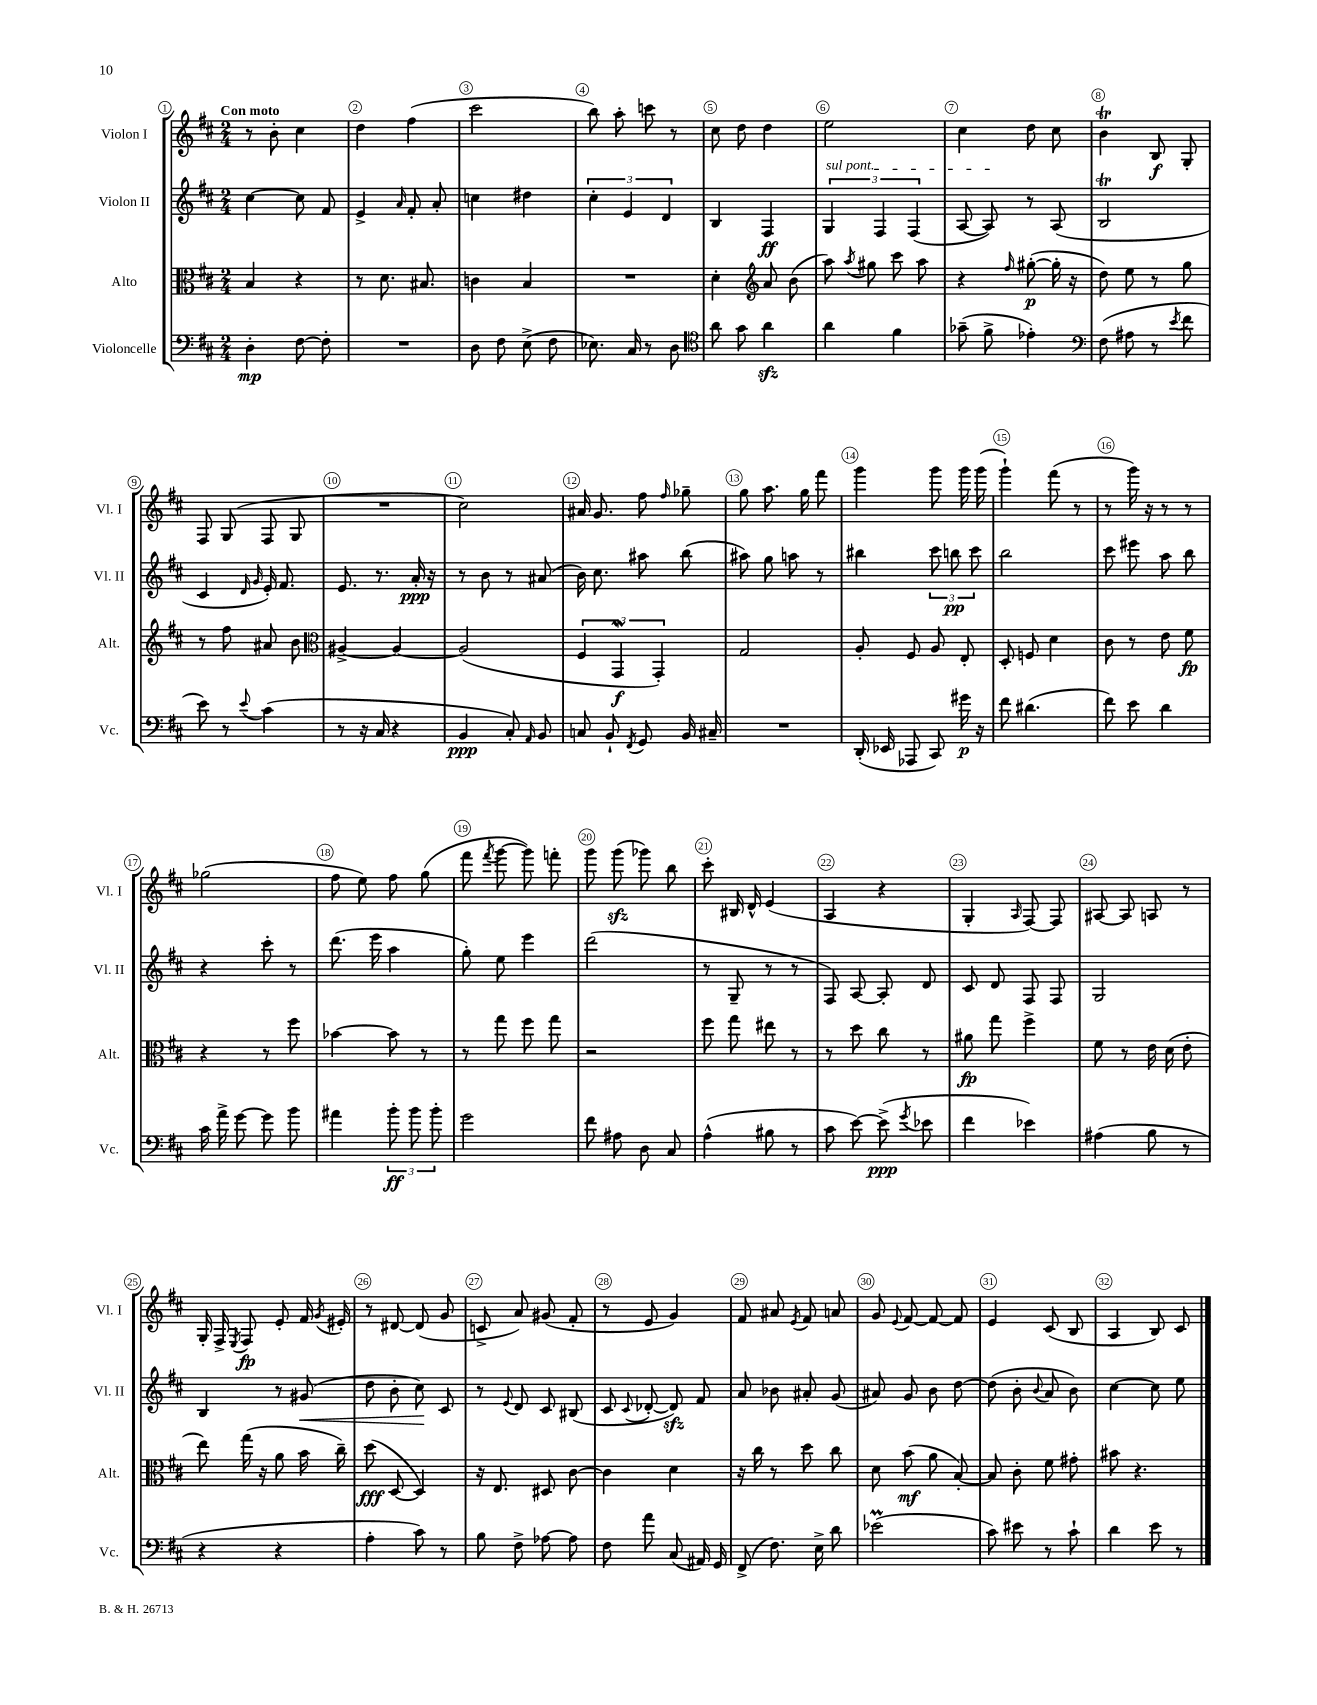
<<
\new StaffGroup <<
\new Staff = "s0" \with { instrumentName = "Violon I" shortInstrumentName = "Vl. I" } {
    \clef treble \key d \major \numericTimeSignature \time 2/4 \tempo "Con moto"
    \autoBeamOff r8 b'8-. cis''4 |
    d''4 fis''4( |
    cis'''2 |
    b''8) a''8-. c'''8 r8 |
    cis''8 d''8 d''4 |
    e''2 |
    cis''4 d''8 cis''8 |
    b'4\trill b8\f g8-. |
    fis8 g8( fis8 g8 |
    R2 |
    cis''2) |
    ais'16 g'8. fis''8 \grace { fis''16 } ges''8-- |
    g''8 a''8. g''16 fis'''8 |
    g'''4 g'''8 g'''16 g'''16( |
    g'''4-!) fis'''8( r8 |
    r8 g'''16) r16 r8 r8 |
    ges''2( |
    fis''8 e''8) fis''8 g''8( |
    fis'''8 \acciaccatura { fis'''8 } g'''8~ g'''8) f'''8-. |
    g'''8 g'''8\sfz( ges'''8) b''8 |
    cis'''8-. bis16 d'16-^ e'4( |
    a4 r4 |
    g4-. \grace { a16 } fis8~) fis8 |
    ais8~ ais8 a8 r8 |
    g16-. fis16-> \acciaccatura { e8 } fis8\fp e'8-. fis'16 \acciaccatura { g'8 } eis'16-. |
    r8 dis'8~ dis'8( g'8 |
    c'8-> a'8) gis'8( fis'8-. |
    r8 e'8 g'4) |
    fis'8 ais'8 \acciaccatura { e'8 } fis'8 a'8 |
    g'8 \appoggiatura { e'8 } fis'8~ fis'8~ fis'8 |
    e'4 cis'8( b8 |
    a4 b8) cis'8 \bar "|." |
}
\new Staff = "s1" \with { instrumentName = "Violon II" shortInstrumentName = "Vl. II" } {
    \clef treble \key d \major \numericTimeSignature \time 2/4
    \autoBeamOff cis''4~ cis''8 fis'8 |
    e'4-> \grace { a'16 } fis'8-. a'8-. |
    c''4 dis''4 |
    \tuplet 3/2 { cis''4-. e'4 d'4 } |
    b4 fis4\ff |
    \tuplet 3/2 { \once \override TextSpanner.bound-details.left.text = \markup { \italic "sul pont." } g4\startTextSpan fis4 fis4( } |
    a8~ a8\stopTextSpan) r8 a8( |
    b2\trill |
    cis'4 \grace { d'16 g'16 } e'16-.) fis'8. |
    e'8. r8. a'16-.\ppp r16 |
    r8 b'8 r8 ais'8( |
    b'16) cis''8. ais''8 b''8( |
    ais''8) g''8 a''8 r8 |
    bis''4 \tuplet 3/2 { cis'''8 b''8\pp cis'''8 } |
    b''2 |
    cis'''8 eis'''8 a''8 b''8 |
    r4 cis'''8-. r8 |
    d'''8.( e'''16 a''4 |
    g''8-.) e''8 e'''4 |
    d'''2( |
    r8 g8-- r8 r8 |
    fis8) a8~ a8-. d'8 |
    cis'8 d'8 fis8 fis8 |
    g2 |
    b4 r8 gis'8\<( |
    d''8 b'8-. cis''8\!) cis'8 |
    r8 \appoggiatura { e'8 } d'8 cis'8 bis8( |
    cis'8 \appoggiatura { cis'8 } des'8~-. des'8\sfz) fis'8 |
    a'8 bes'8 ais'8-. g'8( |
    ais'8) g'8 b'8 d''8~ |
    d''8( b'8-. \appoggiatura { b'8 } a'8 b'8) |
    cis''4~ cis''8 e''8 \bar "|." |
}
\new Staff = "s2" \with { instrumentName = "Alto" shortInstrumentName = "Alt." } {
    \clef alto \key d \major \numericTimeSignature \time 2/4
    \autoBeamOff b4 r4 |
    r8 d'8. bis8. |
    c'4 b4 |
    R2 |
    d'4-. \clef treble a'8 b'8( |
    a''8) \acciaccatura { a''8 } gis''8 cis'''8 a''8 |
    r4 \grace { fis''16 } gis''8~-.\p( gis''16-. r16 |
    d''8) e''8 r8 g''8 |
    r8 fis''8 ais'8 b'8 |
    \clef alto ais4~-> ais4~ |
    ais2( |
    \tuplet 3/2 { fis4 g,4\mordent\f g,4-.) } |
    g2 |
    a8-. fis8 a8 e8-. |
    d8-. f8 d'4 |
    cis'8 r8 e'8 fis'8\fp |
    r4 r8 fis''8 |
    bes'4~ bes'8 r8 |
    r8 g''8 fis''8 g''8 |
    r2 |
    fis''8 g''8 eis''8 r8 |
    r8 d''8 cis''8 r8 |
    ais'8\fp g''8 fis''4-> |
    fis'8 r8 e'16 d'16( e'8-. |
    e''8) g''16( r16 a'8 b'16 cis''16--) |
    d''8\fff( d8~ d4) |
    r16 e8. dis8 cis'8~ |
    cis'4 d'4 |
    r16 cis''16 r8 d''8 cis''8 |
    d'8 b'8\mf( a'8 b8~-.) |
    b8 cis'8-. fis'8 gis'8-. |
    bis'8 r4. \bar "|." |
}
\new Staff = "s3" \with { instrumentName = "Violoncelle" shortInstrumentName = "Vc." } {
    \clef bass \key d \major \numericTimeSignature \time 2/4
    \autoBeamOff d4-.\mp fis8~ fis8-. |
    R2 |
    d8 fis8 e8->( fis8 |
    ees8.) cis16 r8 d8 |
    \clef tenor a'8 g'8 a'4\sfz |
    a'4 fis'4 |
    ges'8--( fis'8-> ees'4-.) |
    \clef bass fis8( ais8 r8 \acciaccatura { e'8 } fis'8 |
    e'8) r8 \appoggiatura { e'8 } cis'4( |
    r8 r16 cis16 r4 |
    b,4\ppp cis8-.) \grace { a,16 } b,8 |
    c8 b,8-! \acciaccatura { fis,8 } g,8 b,16 cis16-- |
    R2 |
    d,16-.( ees,16 aes,,8 cis,8) gis'16\p r16 |
    fis'8 dis'4.( |
    fis'8) e'8 d'4 |
    cis'16 a'16-> g'8~ g'8 b'8 |
    ais'4 \tuplet 3/2 { b'8-.\ff b'8 b'8-. } |
    g'2 |
    fis'8 ais8 d8 cis8 |
    a4-^( bis8 r8 |
    cis'8 e'8~) e'8->\ppp( \acciaccatura { g'8 } ees'8 |
    fis'4 ees'4) |
    ais4( b8 r8 |
    r4 r4 |
    a4-. cis'8) r8 |
    b8 fis8-> aes8~ aes8 |
    fis8 a'8 cis8( ais,16) g,16 |
    fis,8->( fis8.) e16-> d'8 |
    ees'2\prall( |
    cis'8) eis'8 r8 cis'8-! |
    d'4 e'8 r8 \bar "|." |
}
>>
>>
\layout { \context { \Score \override BarNumber.break-visibility = ##(#f #t #t) barNumberVisibility = #all-bar-numbers-visible \override BarNumber.stencil = #(make-stencil-circler 0.1 0.3 ly:text-interface::print) } }
